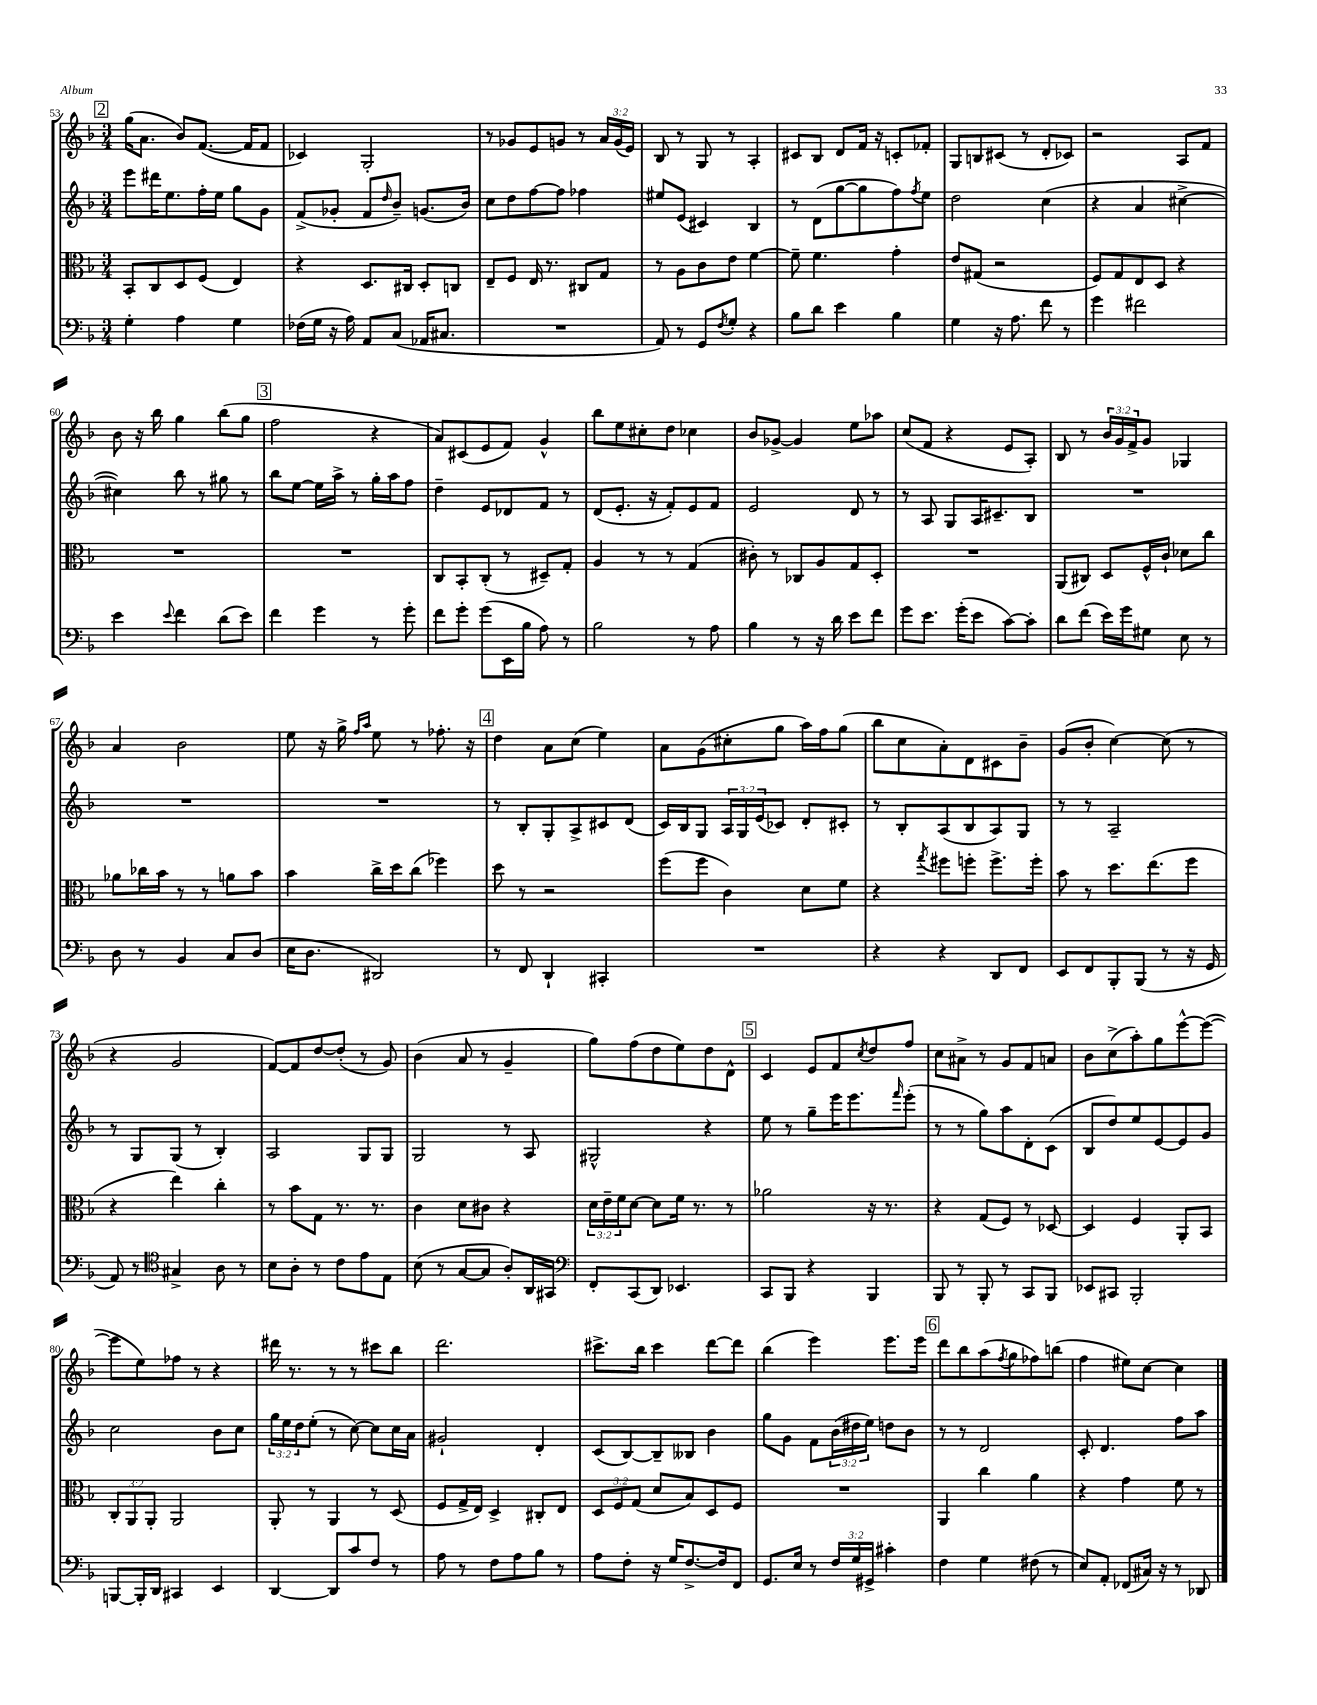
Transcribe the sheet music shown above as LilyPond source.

<<
\new StaffGroup <<
\new Staff = "s0" {
    \clef treble \key f \major \numericTimeSignature \time 3/4 \override Staff.TupletNumber.text = #tuplet-number::calc-fraction-text
    \mark \markup { \box "2" } g''16( a'8. bes'8) f'8.~( f'16 f'8 |
    ces'4) g2-. |
    r8 ges'8 e'8 g'8 r8 \tuplet 3/2 { a'16 g'16( e'16) } |
    bes8 r8 g8 r8 a4-. |
    cis'8 bes8 d'8 f'16 r16 c'8-. fes'8-. |
    g8 b8 cis'8( r8 d'8-. ces'8) |
    r2 a8 f'8 |
    bes'8 r16 bes''16 g''4 bes''8( g''8 |
    \mark \markup { \box "3" } f''2 r4 |
    a'8) cis'8( e'8 f'8) g'4-^ |
    bes''8 e''8 cis''8-. d''8 ces''4 |
    bes'8 ges'8~-> ges'4 e''8 aes''8 |
    c''8( f'8 r4 e'8 a8-.) |
    bes8 r8 \tuplet 3/2 { bes'16 g'16 f'16-> } g'8 ges4 |
    a'4 bes'2 |
    e''8 r16 g''16-> \grace { f''16 a''16 } e''8 r8 fes''8.-. r16 |
    \mark \markup { \box "4" } d''4 a'8 c''8( e''4) |
    a'8 g'8( cis''8-. g''8 a''16) f''16 g''8( |
    bes''8 c''8 a'8-.) d'8 cis'8 bes'8-- |
    g'8( bes'8-. c''4~) c''8( r8 |
    r4 g'2 |
    f'8~) f'8 d''8~ d''8-.( r8 g'8) |
    bes'4( a'8 r8 g'4-- |
    g''8) f''8( d''8 e''8) d''8 d'8-^ |
    \mark \markup { \box "5" } c'4 e'8 f'8 \acciaccatura { c''8 } d''8 f''8 |
    c''8 ais'8-> r8 g'8 f'8 a'8 |
    bes'8 c''8->( a''8-.) g''8 e'''8~-^ e'''8~( |
    e'''8 e''8) fes''8 r8 r4 |
    dis'''16 r8. r8 r8 cis'''8 bes''8 |
    d'''2. |
    cis'''8.-> bes''16 cis'''4 d'''8~ d'''8 |
    bes''4( e'''4) e'''8. e'''16 |
    \mark \markup { \box "6" } d'''8 bes''8 a''8( \acciaccatura { f''8 } g''8 fes''8) b''8( |
    f''4 eis''8) c''8~ c''4 \bar "|." |
}
\new Staff = "s1" {
    \clef treble \key f \major \numericTimeSignature \time 3/4 \override Staff.TupletNumber.text = #tuplet-number::calc-fraction-text
    \mark \markup { \box "2" } e'''8 dis'''16 e''8. f''16-. e''16 g''8 g'8 |
    f'8->( ges'8-. f'8 \grace { d''16 } bes'8--) g'8.( bes'16) |
    c''8 d''8 f''8~ f''8 fes''4 |
    eis''8 e'8( cis'4) bes4 |
    r8 d'8( g''8~ g''8 f''8) \acciaccatura { f''8 } e''8 |
    d''2 c''4( |
    r4 a'4 cis''4~-> |
    cis''4) bes''8 r8 gis''8 r8 |
    \mark \markup { \box "3" } bes''8 e''8~ e''16 a''16-> r8 g''16-. a''16 f''8 |
    d''4-- e'8 des'8 f'8 r8 |
    d'8( e'8.-. r16 f'8-.) e'8 f'8 |
    e'2 d'8 r8 |
    r8 a8 g8 a16 cis'8.-- bes8 |
    R2. |
    R2. |
    R2. |
    \mark \markup { \box "4" } r8 bes8-. g8-. a8-> cis'8 d'8( |
    c'16) bes16 g8 \tuplet 3/2 { a16 g16 e'16( } ces'8) d'8-. cis'8-. |
    r8 bes8-. a8( bes8 a8) g8 |
    r8 r8 a2-- |
    r8 g8 g8( r8 bes4-.) |
    a2 g8 g8 |
    g2 r8 a8 |
    gis2-^ r4 |
    \mark \markup { \box "5" } e''8 r8 g''8-- e'''16 e'''8. \grace { f'''16 } e'''8-.( |
    r8 r8 g''8) a''8 d'8-. c'8( |
    bes8 d''8) e''8 e'8~ e'8 g'8 |
    c''2 bes'8 c''8 |
    \tuplet 3/2 { g''16 e''16 d''16 } e''8-.( r8 c''8~) c''8 c''16 a'16 |
    gis'2-! d'4-. |
    c'8( bes8~) bes8-- beses8 bes'4 |
    g''8 g'8 f'8 \tuplet 3/2 { bes'16( dis''16 e''16) } d''8 bes'8 |
    \mark \markup { \box "6" } r8 r8 d'2 |
    c'8-. d'4. f''8 a''8 \bar "|." |
}
\new Staff = "s2" {
    \clef alto \key f \major \numericTimeSignature \time 3/4 \override Staff.TupletNumber.text = #tuplet-number::calc-fraction-text
    \mark \markup { \box "2" } bes,8-. c8 d8 f8( e4) |
    r4 d8. cis16 d8-. c8 |
    e8-- f8 e16 r8. cis8 g8 |
    r8 a8 c'8 e'8 f'4~ |
    f'8-- f'4. g'4-. |
    e'8 gis8( r2 |
    f8) g8 e8 d8 r4 |
    R2. |
    \mark \markup { \box "3" } R2. |
    c8 bes,8-. c8-.( r8 dis8--) g8-. |
    a4 r8 r8 g4( |
    cis'8-.) r8 ces8 a8 g8 d8-. |
    R2. |
    a,8( cis8) d8 f16-^ c'16-! des'8 c''8 |
    aes'8 ces''16 bes'16 r8 r8 a'8 bes'8 |
    bes'4 c''16-> d''16 c''8( fes''4) |
    \mark \markup { \box "4" } d''8 r8 r2 |
    f''8( f''8 c'4) d'8 f'8 |
    r4 \acciaccatura { g''8 } fis''8 f''8-. f''8.-> f''16-. |
    bes'8 r8 d''8. e''8.( f''8 |
    r4 e''4) c''4-. |
    r8 bes'8 g8 r8. r8. |
    c'4 d'8 cis'8 r4 |
    \tuplet 3/2 { d'16 e'16-- f'16 } d'8~ d'8 f'16 r8. r8 |
    \mark \markup { \box "5" } aes'2 r16 r8. |
    r4 g8( f8) r8 des8~ |
    des4 f4 a,8-. bes,8 |
    \tuplet 3/2 { c8-. a,8 a,8-. } a,2 |
    a,8-. r8 a,4 r8 d8( |
    f8 g16-> e16) d4-> cis8-. e8 |
    \tuplet 3/2 { d8 f8 g8( } d'8 bes8) d8 f8 |
    R2. |
    \mark \markup { \box "6" } a,4 c''4 a'4 |
    r4 g'4 f'8 r8 \bar "|." |
}
\new Staff = "s3" {
    \clef bass \key f \major \numericTimeSignature \time 3/4 \override Staff.TupletNumber.text = #tuplet-number::calc-fraction-text
    \mark \markup { \box "2" } g4-. a4 g4 |
    fes16( g16 r16 a16) a,8 c8( aes,16 cis8. |
    R2. |
    a,8) r8 g,8 \acciaccatura { f8 } g8-. r4 |
    bes8 d'8 e'4 bes4 |
    g4 r16 a8. f'8 r8 |
    g'4 fis'2 |
    e'4 \appoggiatura { e'8 } f'4 d'8( e'8) |
    \mark \markup { \box "3" } f'4 g'4 r8 g'8-. |
    f'8 g'8-. g'8( e,16 bes16 a8) r8 |
    bes2 r8 a8 |
    bes4 r8 r16 d'16 e'8 f'8 |
    g'8 e'8. g'16-.( e'8 c'8~) c'8-. |
    d'8 f'8( e'16) g'16 gis8 e8 r8 |
    d8 r8 bes,4 c8 d8( |
    e16 d8. dis,2) |
    \mark \markup { \box "4" } r8 f,8 d,4-! cis,4-. |
    R2. |
    r4 r4 d,8 f,8 |
    e,8 f,8 bes,,8-. bes,,8( r8 r16 g,16 |
    a,8) r8 \clef tenor gis4-> a8 r8 |
    bes8 a8-. r8 c'8 e'8 e8 |
    bes8( r8 g8~ g8 a8-.) a,16 gis,16 |
    \clef bass f,8-. c,8( d,8) ees,4. |
    \mark \markup { \box "5" } c,8 bes,,8 r4 bes,,4 |
    bes,,8 r8 bes,,8-. r8 c,8 bes,,8 |
    ees,8 cis,8 bes,,2-. |
    b,,8~ b,,16-. d,16 cis,4 e,4 |
    d,4~ d,8 c'8 f8 r8 |
    a8 r8 f8 a8 bes8 r8 |
    a8 f8-. r16 g16 f8.~-> f16 f,8 |
    g,8. e16 r8 \tuplet 3/2 { f16 g16 gis,16-> } cis'4-. |
    \mark \markup { \box "6" } f4 g4 fis8( r8 |
    e8) a,8-. fes,8( cis16) r16 r8 des,8 \bar "|." |
}
>>
>>
\layout { \context { \Score currentBarNumber = #53 } }
